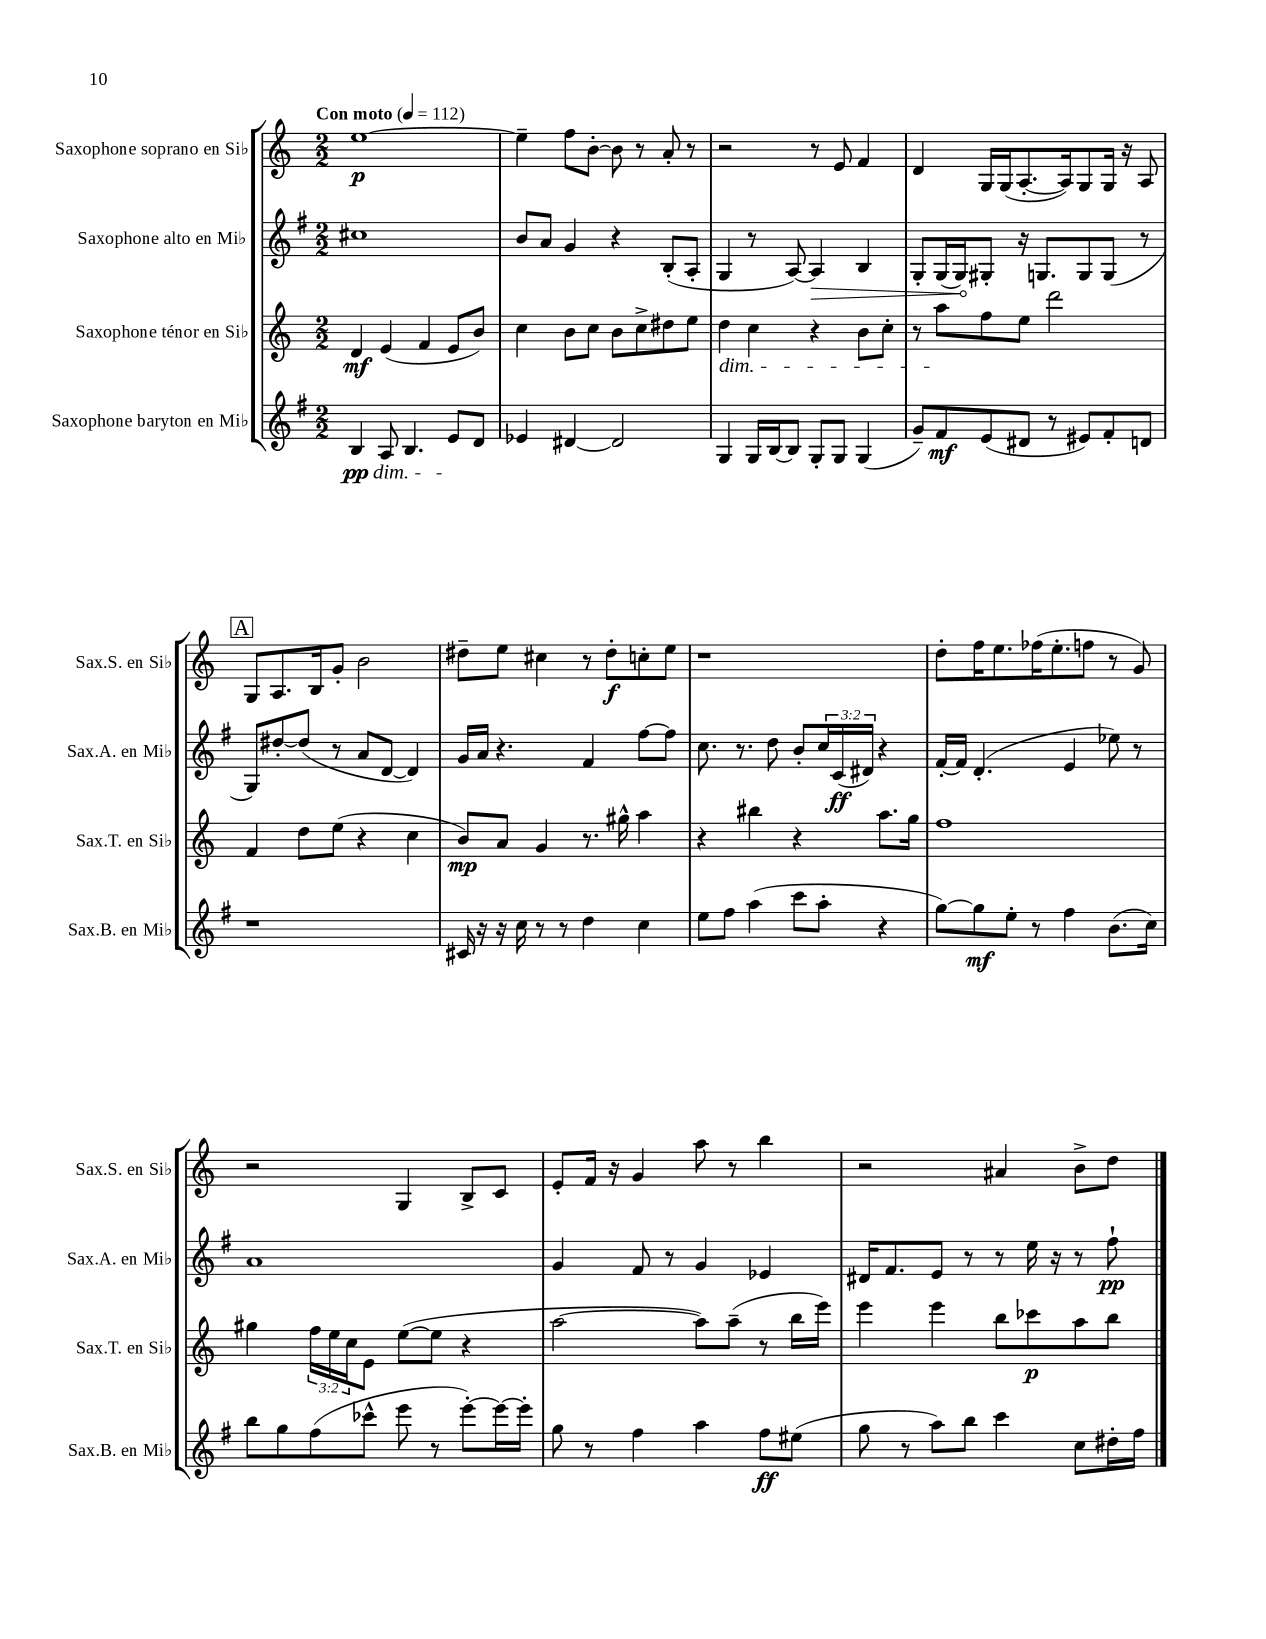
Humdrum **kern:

**kern	**kern	**kern	**kern
*staff4	*staff3	*staff2	*staff1
*clefG2	*clefG2	*clefG2	*clefG2
*k[f#]	*k[]	*k[f#]	*k[]
*M2/2	*M2/2	*M2/2	*M2/2
*MM112	*MM112	*MM112	*MM112
4B	4d	1cc#	[1ee
8A	(4e	.	.
4.B	.	.	.
.	4f	.	.
8e	8e	.	.
8d	8b)	.	.
=	=	=	=
4e-	4cc	8b	4ee~]
.	.	8a	.
[4d#	8b	4g	8ff
.	8cc	.	[8b'
2d#]	8b	4r	8b]
.	8cc^	.	8r
.	8dd#	(8B'	8a'
.	8ee	8A'	8r
=	=	=	=
4G	4dd	4G	2r
16G	4cc	8r	.
[16B	.	.	.
8B]	.	[8A)	.
8G'	4r	4A]	8r
8G	.	.	8e
(4G	8b	4B	4f
.	8cc'	.	.
=	=	=	=
8g~)	8r	8G'	4d
8f#	8aa	(16G	.
.	.	16G)	.
(8e	8ff	8G#'	16G
.	.	.	(16G
8d#	8ee	16r	[8.A'
.	.	8.G	.
8r	2ddd	.	.
.	.	.	16A])
8e#)	.	8G	8G
8f#'	.	(8G	16G
.	.	.	16r
8d	.	8r	8A
=	=	=	=
1r	4f	8G)	8G
.	.	[8dd#'	8.A
.	8dd	(8dd#]	.
.	.	.	16B
.	(8ee	8r	8g'
.	4r	8a	2b
.	.	[8d	.
.	4cc	4d])	.
=	=	=	=
16c#	8b)	16g	8dd#~
16r	.	16a	.
16r	8a	4.r	8ee
16cc	.	.	.
8r	4g	.	4cc#
8r	.	.	.
4dd	8.r	4f#	8r
.	.	.	8dd#'
.	16gg#^^	.	.
4cc	4aa	[8ff#	8cc'
.	.	8ff#]	8ee
=	=	=	=
8ee	4r	8.cc	1r
8ff#	.	.	.
.	.	8.r	.
(4aa	4bb#	.	.
.	.	8dd	.
8ccc	4r	8b'	.
8aa'	.	24cc	.
.	.	(24c	.
.	.	24d#)	.
4r	8.aa	4r	.
.	16gg	.	.
=	=	=	=
[8gg)	1ff	[16f#'	8dd'
.	.	16f#]	.
8gg]	.	(4.d'	16ff
.	.	.	8.ee
8ee'	.	.	.
8r	.	.	(16ff-
.	.	.	8.ee'
4ff#	.	4e	.
.	.	.	8ff
(8.b	.	8ee-)	8r
.	.	8r	8g)
16cc)	.	.	.
=	=	=	=
8bb	4gg#	1a	2r
8gg	.	.	.
(8ff#	24ff	.	.
.	24ee	.	.
.	24cc	.	.
8ccc-^^	8e	.	.
8eee	([8ee	.	4G
8r	8ee]	.	.
[8eee')	4r	.	8B^
16eee_	.	.	8c
16eee']	.	.	.
=	=	=	=
8gg	[2aa	4g	8e'
8r	.	.	16f
.	.	.	16r
4ff#	.	8f#	4g
.	.	8r	.
4aa	8aa])	4g	8aa
.	(8aa~	.	8r
8ff#	8r	4e-	4bb
(8ee#	16bb	.	.
.	16eee)	.	.
=	=	=	=
8gg	4eee	16d#	2r
.	.	8.f#	.
8r	.	.	.
8aa)	4eee	8e	.
8bb	.	8r	.
4ccc	8bb	8r	4a#
.	8ccc-	16ee	.
.	.	16r	.
8cc	8aa	8r	8b^
16dd#'	8bb	8ff#`	8dd
16ff#	.	.	.
==	==	==	==
*-	*-	*-	*-
